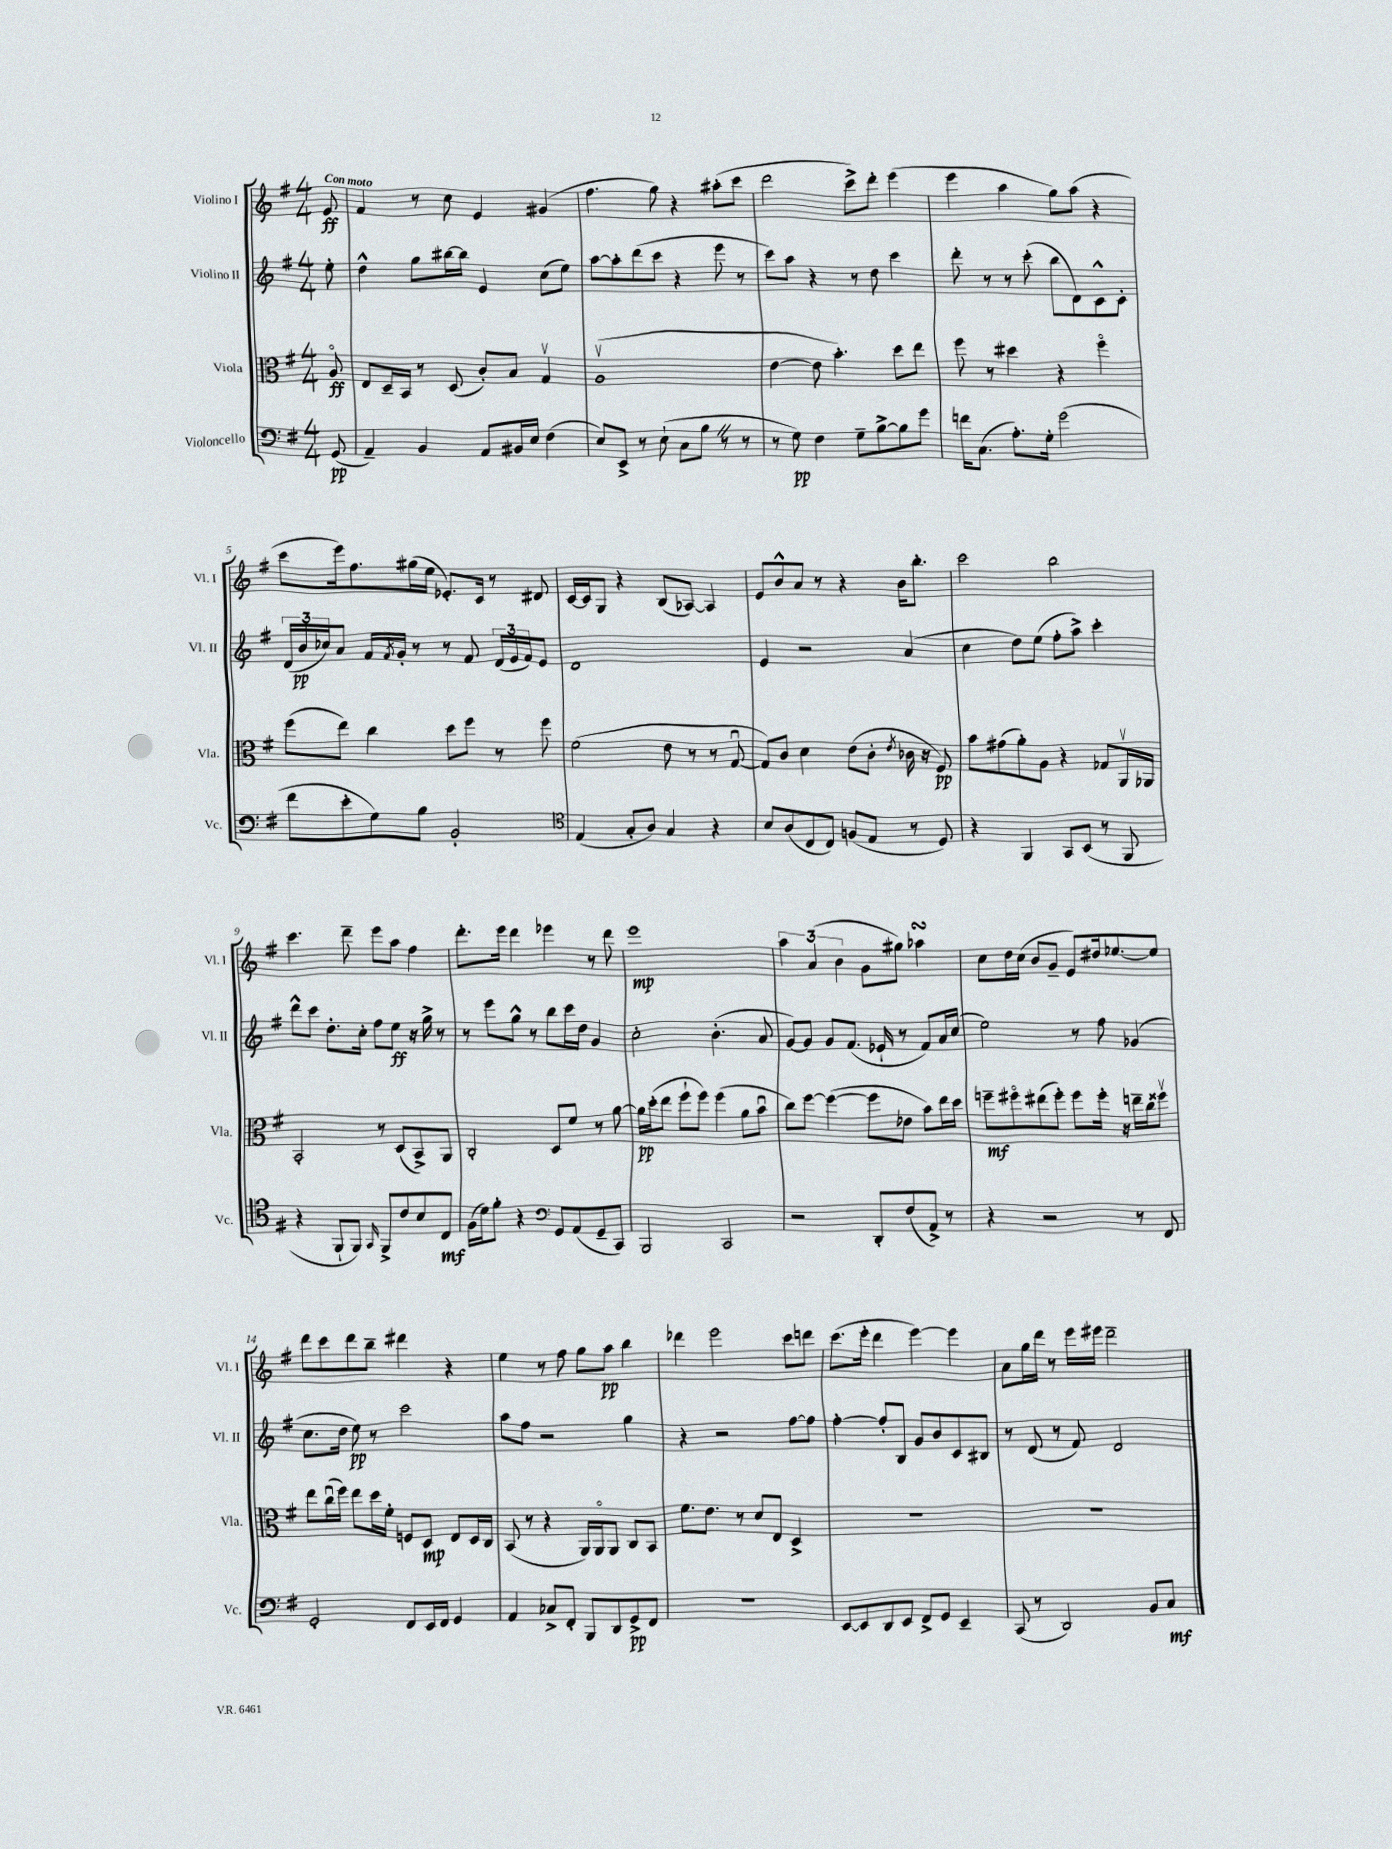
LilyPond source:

<<
\new StaffGroup <<
\new Staff = "s0" \with { instrumentName = "Violino I" shortInstrumentName = "Vl. I" } {
    \clef treble \key g \major \numericTimeSignature \time 4/4 \partial 8 \tempo "Con moto"
    e'8\ff |
    fis'4 r8 c''8 e'4 gis'4( |
    fis''4. g''8) r4 ais''8-.( c'''8 |
    d'''2 c'''8->) d'''8-. e'''4( |
    e'''4 a''4 g''8) a''8( r4 |
    c'''8 e'''16) fis''8. gis''16( e''16 ees'8.-.) c'16 r8 dis'8 |
    c'16~ c'16 g8 r4 b8( aes8~) aes4 |
    e'8 b'8-^ a'8 r8 r4 b'16 b''8.-. |
    c'''2 b''2 |
    c'''4. d'''8-- e'''8 a''8 fis''4 |
    d'''8.-. e'''16 d'''4 ees'''4 r8 d'''8 |
    e'''1\mp |
    \tuplet 3/2 { a''4 a'4( b'4 } g'8 gis''8) aes''4\turn |
    c''8 d''16 c''16( b'8 g'8-- e'8) dis''16 ees''8.~ ees''8 |
    d'''8 c'''8 d'''8 b''8-- dis'''4 r4 |
    e''4 r8 fis''8 g''8 a''8\pp b''4 |
    des'''4 e'''2 c'''8 d'''8 |
    c'''8.( e'''16-. d'''4 e'''4~) e'''4 |
    a'8 g''16 d'''16 r8 e'''16 eis'''16 d'''2-- \bar "|." |
}
\new Staff = "s1" \with { instrumentName = "Violino II" shortInstrumentName = "Vl. II" } {
    \clef treble \key g \major \numericTimeSignature \time 4/4 \partial 8
    e''8-. |
    d''4-^ g''8 bis''16~ bis''16 e'4 c''8( e''8) |
    a''8~ a''8-. d'''8( c'''8 r4 e'''8 r8 |
    c'''8) a''8 r4 r8 d''8 c'''4 |
    d'''8-. r8 r8 c'''8-.( b''8 d'8) c'8-^ c'8-. |
    \tuplet 3/2 { d'16( b'16\pp ces''16) } a'8 fis'16 \acciaccatura { fis'8 } g'16-. r8 r8 fis'8 \tuplet 3/2 { d'16( e'16 fis'16) } e'8 |
    d'1 |
    e'4 r2 a'4( |
    c''4 d''8) e''8( fis''8-. a''8->) c'''4-. |
    d'''8-^ c'''8 d''8.-. c''16-. fis''8 e''8\ff r16 g''16-> r8 |
    r8 e'''8 g''8-^ r8 b''8 c'''16 d''16 g'4 |
    c''2-. b'4.-.( a'8 |
    g'8~) g'8 g'8 fis'8.( ees'16-! r8 fis'8) a'16 c''16( |
    e''2) r8 fis''8 ges'4( |
    c''8. d''16 e''8\pp) r8 c'''2 |
    a''8 fis''8 r2 g''4 |
    r4 r2 fis''8~ fis''8 |
    fis''4~-. fis''8-. b8 g'8 b'8 c'8 bis8 |
    r8 d'8( r8 fis'8) d'2 \bar "|." |
}
\new Staff = "s2" \with { instrumentName = "Viola" shortInstrumentName = "Vla." } {
    \clef alto \key g \major \numericTimeSignature \time 4/4 \partial 8
    a8\flageolet\ff |
    e8 d16-- b,16 r8 d8( c'8-.) b8 g4\upbow |
    a1\upbow( |
    e'4~ e'8 b'4.-.) d''8 e''8 |
    fis''8 r8 dis''4 r4 fis''4\flageolet |
    fis''8( e''8) c''4 d''8 fis''8 r8 fis''8 |
    fis'2( e'8 r8 r8 g8~\downbow |
    g8) c'8 d'4 e'8( c'8-. \acciaccatura { e'8 } ces'16 r16 fis8\pp) |
    b'8 gis'8( a'8-.) a8 r4 ges8 a,16\upbow aes,16 |
    b,2-. r8 d8( b,8->) a,8 |
    c2-. d8 fis'8 r8 a'8~ |
    a'16\pp d''16-.( e''8 fis''8-! fis''8) fis''4( a'8 b'8\downbow |
    c''8) fis''8~ fis''4~( fis''8 ees'8 b'8) e''16 d''16 |
    f''8--\mf fis''8\flageolet eis''8( fis''8-.) fis''8 fis''16-. r16 e''16-- c''16 fisis''8\upbow |
    e''8 c''16\downbow( fis''16) e''8 d''16 fis'16-. f8 d8\mp e8 d16 c16 |
    b,8( r8 r4 a,16) a,16\flageolet a,8 c8 b,8 |
    fis'8. e'8. r8 d'8 e8 d4-> |
    R1 |
    R1 \bar "|." |
}
\new Staff = "s3" \with { instrumentName = "Violoncello" shortInstrumentName = "Vc." } {
    \clef bass \key g \major \numericTimeSignature \time 4/4 \partial 8
    g,8\pp( |
    a,4--) b,4 a,8 bis,16 e16 fis4( |
    e8) e,8-> r8 e8-!( c8 b8 \once \override BreathingSign.text = \markup { \musicglyph "scripts.caesura.straight" } \breathe r8 r8 |
    r8 g8\pp) fis4 g8-- b8~-> b8 g'8 |
    f'16 c8.( a8.-.) g16-. g'2( |
    fis'8 e'8-. g8) b8 b,2-. |
    \clef tenor e4( g8-. a8) g4 r4 |
    b8 a8( c8 c8) f8( e8 r8 d8) |
    r4 fis,4 g,8 b,8( r8 fis,8 |
    r4 fis,8-! fis,8) \grace { g,16 } fis,8-> c'8 b8 c8\mf |
    fis16( d'16) fis'8-. r4 \clef bass g,8 a,8( g,8-- c,8) |
    b,,2 c,2 |
    r2 d,8-. fis8( a,8->) r8 |
    r4 r2 r8 fis,8 |
    g,2-. fis,8 e,16 fis,16 g,4 |
    a,4 ces8-> fis,8-. b,,8 d,8 g,8->\pp fis,8 |
    R1 |
    e,8~ e,8 d,8 e,8 fis,8-> g,8 e,4-- |
    c,8( r8 d,2) b,8 c8\mf \bar "|." |
}
>>
>>
